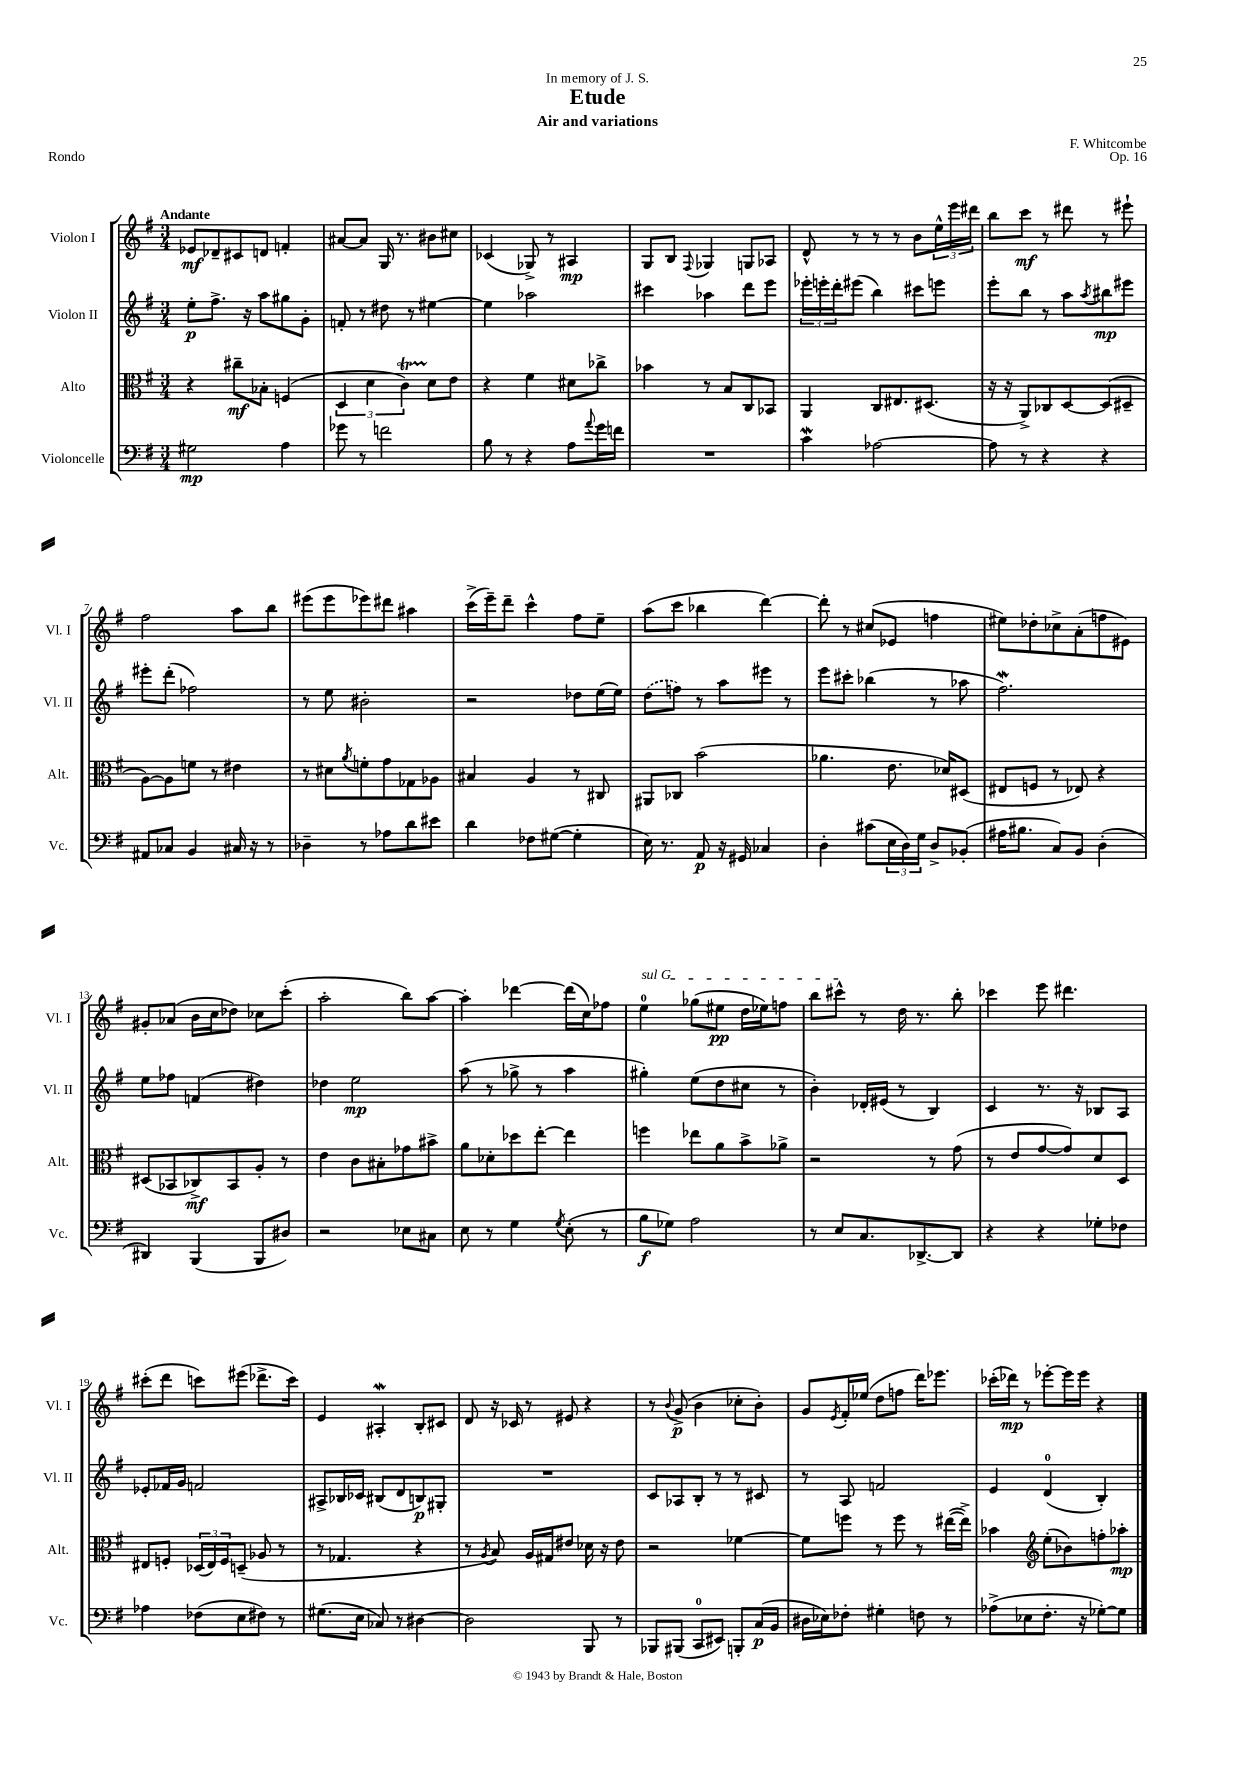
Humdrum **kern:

**kern	**dynam	**kern	**dynam	**kern	**dynam	**kern	**dynam
*part4	*part4	*part3	*part3	*part2	*part2	*part1	*part1
*staff4	*staff4	*staff3	*staff3	*staff2	*staff2	*staff1	*staff1
*I"Violoncelle	*	*I"Alto	*	*I"Violon II	*	*I"Violon I	*
*I'Vc.	*	*I'Alt.	*	*I'Vl. II	*	*I'Vl. I	*
*clefF4	*	*clefC3	*	*clefG2	*	*clefG2	*
*k[f#]	*	*k[f#]	*	*k[f#]	*	*k[f#]	*
*M3/4	*	*M3/4	*	*M3/4	*	*M3/4	*
=1	=1	=1	=1	=1	=1	=1	=1
!	!	!	!	!	!	!LO:TX:a:B:t=Andante	!
2G#X\	mp	4r	.	8ee'\L	p	8e-X/L	mf
.	.	.	.	8.ff#^\J	.	8d-X~/	.
.	.	8cc#X~\L	mf	.	.	8c#X/	.
.	.	.	.	16r	.	.	.
.	.	8B-X'\J	.	8aa\L	.	8dn/J	.
4A\	.	(4Fn/	.	8gg#X\	.	4fn'/	.
.	.	.	.	8g'\J	.	.	.
=2	=2	=2	=2	=2	=2	=2	=2
8g-X\	.	6D/	.	8fn'/	.	[8a#X/L	.
8r	.	.	.	8r	.	8a#/J]	.
.	.	6d\	.	.	.	.	.
2fn\	.	.	.	8dd#X\	.	16G/	.
.	.	.	.	.	.	8.r	.
.	.	6cT\)	.	.	.	.	.
.	.	.	.	8r	.	.	.
.	.	8d\L	.	[4ee#X\	.	8b#X\L	.
.	.	8e\J	.	.	.	8cc#X\J	.
=3	=3	=3	=3	=3	=3	=3	=3
8B\	.	4r	.	4ee#\]	.	(4c-X/	.
8r	.	.	.	.	.	.	.
4r	.	4f#\	.	2aa-X\	.	8G-X^/)	.
.	.	.	.	.	.	8r	.
8A\L	.	8d#X\L	.	.	.	4A#X/	mp
8qqa/	.	.	.	.	.	.	.
16g\L	.	8cc-X^\J	.	.	.	.	.
16fn\JJ	.	.	.	.	.	.	.
=4	=4	=4	=4	=4	=4	=4	=4
2.r	.	4b-X\	.	4ccc#X\	.	8G/L	.
.	.	.	.	.	.	8B/J	.
.	.	.	.	.	.	8qqF#/	.
.	.	8r	.	4aa-X\	.	4G-X/	.
.	.	8B/L	.	.	.	.	.
.	.	8C/	.	8ddd\L	.	8Gn/L	.
.	.	8BB-X/J	.	8eee\J	.	8A-X/J	.
=5	=5	=5	=5	=5	=5	=5	=5
4cw\	.	4AA/	.	24eee-X'\LL	.	8d^^/	.
.	.	.	.	24eeen'\	.	.	.
.	.	.	.	24ddd'\J	.	.	.
.	.	.	.	(8eee#X\J	.	8r	.
[2A-X\	.	8C/L	.	4bb\)	.	8r	.
.	.	8.E#X/	.	.	.	8r	.
.	.	.	.	8ccc#X\L	.	8b\L	.
.	.	(8.D#X/J	.	.	.	.	.
.	.	.	.	8eeen\J	.	24ee^^\L	.
.	.	.	.	.	.	24eee\	.
.	.	.	.	.	.	24ddd#X\JJ	.
=6	=6	=6	=6	=6	=6	=6	=6
8A-\]	.	16r	.	8eee'\L	.	8bb\L	.
.	.	16r	.	.	.	.	.
8r	.	8AA^/L)	.	8bb\J	.	8ccc\J	mf
4r	.	8C-X/	.	8r	.	8r	.
.	.	[8D/	.	8aa\L	.	8ddd#X\	.
.	.	.	.	8qaa/	.	.	.
4r	.	(8D/]	.	8bb#X\	mp	8r	.
.	.	8D#X~/J	.	8eee#X\J	.	8eee#X`\	.
!!LO:LB:g=z
=7	=7	=7	=7	=7	=7	=7	=7
8AA#X/L	.	[8A\L)	.	8eee#X'\L	.	2ff#\	.
8C-X/J	.	8A\]	.	(8ddd'\J	.	.	.
4BB/	.	8fn\J	.	2ff-X\)	.	.	.
.	.	8r	.	.	.	.	.
16C#X/	.	4e#X\	.	.	.	8aa\L	.
16r	.	.	.	.	.	.	.
8r	.	.	.	.	.	8bb\J	.
=8	=8	=8	=8	=8	=8	=8	=8
4D-X~\	.	8r	.	8r	.	(8eee#X\L	.
.	.	8d#X\L	.	8ee\	.	8eee#\	.
.	.	8qa/	.	.	.	.	.
8r	.	8fn'\	.	2b#X'\	.	8eee-X\)	.
8A-X\L	.	8g\	.	.	.	8ddd#X\J	.
8d\	.	8G-X\	.	.	.	4aa#X\	.
8e#X\J	.	8A-X\J	.	.	.	.	.
=9	=9	=9	=9	=9	=9	=9	=9
4d\	.	4B#X/	.	2r	.	(16ccc^\LL	.
.	.	.	.	.	.	16eee~\J)	.
.	.	.	.	.	.	8ddd~\J	.
8F-X\L	.	4A/	.	.	.	4ccc^^\	.
([8G#X\J	.	.	.	.	.	.	.
4G#'\]	.	8r	.	8dd-X\L	.	8ff#\L	.
.	.	8C#X/	.	(16ee\L	.	8ee~\J	.
.	.	.	.	16ee\JJ)	.	.	.
=10	=10	=10	=10	=10	=10	=10	=10
16E\)	.	8AA#X/L	.	(8dd\L	.	(8aa\L	.
8.r	.	.	.	.	.	.	.
.	.	8C-X/J	.	8ffn\J)	.	8ccc\J	.
8AA/	p	(2b\	.	8r	.	4bb-X\	.
16r	.	.	.	8aa\L	.	.	.
16GG#X/	.	.	.	.	.	.	.
4C-X/	.	.	.	8eee#X\J	.	[4ddd\)	.
.	.	.	.	8r	.	.	.
=11	=11	=11	=11	=11	=11	=11	=11
4D'\	.	4.a-X\	.	8eee\L	.	8ddd'\]	.
.	.	.	.	8ccc#X'\J	.	8r	.
(8c#X\L	.	.	.	(4bb-X\	.	(8cc#X/L	.
24E\L	.	8.e\	.	.	.	8e-X/J	.
24D\)	.	.	.	.	.	.	.
24G\JJ	.	.	.	.	.	.	.
8D^/L	.	.	.	8r	.	4ffn\	.
.	.	16d-X/KL)	.	.	.	.	.
(8BB-X'/J	.	(8D#X/J	.	8aa-X\	.	.	.
=12	=12	=12	=12	=12	=12	=12	=12
16A#X\KL	.	8E#X/L	.	2.ff#W\)	.	8ee#X\L)	.
8.B#X\J	.	.	.	.	.	.	.
.	.	8Fn/J	.	.	.	8dd-X'\	.
8C/L)	.	8r	.	.	.	8cc-X^\	.
8BB/J	.	8E-X/)	.	.	.	(8a'\	.
(4D'\	.	4r	.	.	.	8ffn\	.
.	.	.	.	.	.	8e#X\J)	.
!!LO:LB:g=z
=13	=13	=13	=13	=13	=13	=13	=13
4DD#X/)	.	(8D#X/L	.	8ee\L	.	8g#X'/L	.
.	.	8BB-X/	.	8ff-X\J	.	(8a-X/J	.
(4BBB/	.	8C-X^/)	mf	(4fn/	.	16b\LL	.
.	.	.	.	.	.	16cc\J	.
.	.	8BB-/	.	.	.	8dd-X\J)	.
8BBB/L	.	8A'/J	.	4dd#X\)	.	8cc-X\L	.
8D#X/J)	.	8r	.	.	.	(8ccc'\J	.
=14	=14	=14	=14	=14	=14	=14	=14
2r	.	4e\	.	4dd-X\	.	2aa'\	.
.	.	8c\L	.	2ee\	mp	.	.
.	.	8B#X'\	.	.	.	.	.
8E-X\L	.	8g-X\	.	.	.	8bb\L)	.
8C#X\J	.	8b#X^\J	.	.	.	[8aa\J	.
=15	=15	=15	=15	=15	=15	=15	=15
8E\	.	8a\L	.	(8aa\	.	4aa'\]	.
8r	.	8d-X'\	.	8r	.	.	.
4G\	.	8dd-X\	.	8gg-X^\	.	[4ddd-X\	.
.	.	[8ee'\J	.	8r	.	.	.
8qG/	.	.	.	.	.	.	.
(8E'\	.	4ee\]	.	4aa\	.	(16ddd-\LL]	.
.	.	.	.	.	.	16cc\J)	.
8r	.	.	.	.	.	8ff-X\J	.
=16	=16	=16	=16	=16	=16	=16	=16
!	!	!	!	!	!	!LO:TX:a:i:t=sul G	!
8B\L	f	4ffn\	.	4gg#X'\)	.	4ee\	.
8G-X\J)	.	.	.	.	.	.	.
2A\	.	8ee-X\L	.	(8ee\L	.	(8gg-X\L	.
.	.	8a\	.	8dd\	.	8ee#X\J	pp
.	.	8b^\	.	8cc#X\J	.	16dd\LL	.
.	.	.	.	.	.	16ee-X\J)	.
.	.	8a-X^\J	.	8r	.	8ffn\J	.
=17	=17	=17	=17	=17	=17	=17	=17
8r	.	2r	.	4b'\)	.	8bb\L	.
8E/L	.	.	.	.	.	8ccc#X^^\J	.
8.C/	.	.	.	16d-X'/LL	.	8r	.
.	.	.	.	(16e#X/JJ	.	.	.
.	.	.	.	8r	.	16dd\	.
[8.DD-X^/	.	.	.	.	.	8.r	.
.	.	8r	.	4B/)	.	.	.
8DD-/J]	.	(8g\	.	.	.	8bb'\	.
=18	=18	=18	=18	=18	=18	=18	=18
4r	.	8r	.	4c/	.	4ccc-X\	.
.	.	8e/L	.	.	.	.	.
4r	.	[8g/	.	8.r	.	8eee\	.
.	.	8g/])	.	.	.	4.ddd#X\	.
.	.	.	.	16r	.	.	.
8G-X'\L	.	8d/	.	8B-X/L	.	.	.
8F-X\J	.	8D/J	.	8A/J	.	.	.
!!LO:LB:g=z
=19	=19	=19	=19	=19	=19	=19	=19
4A-X\	.	8E#X/L	.	8e-X'/L	.	(8ccc#X'\L	.
.	.	8Fn'/J	.	16f-X/L	.	8ddd\J	.
.	.	.	.	16g/JJ	.	.	.
(8F-X\L	.	(24D-X/LL	.	2fn/	.	8cccn\L)	.
.	.	24E#/)	.	.	.	.	.
.	.	24F/J	.	.	.	.	.
8E\	.	(8Dn~/J	.	.	.	(8eee#X\J	.
8F#X\J)	.	8A-X/	.	.	.	8.ddd-X^\L	.
8r	.	8r	.	.	.	.	.
.	.	.	.	.	.	16ccc\Jk)	.
=20	=20	=20	=20	=20	=20	=20	=20
(8.G#X\L	.	8r	.	8A#X^/L	.	4e/	.
.	.	4.G-X/	.	16B-X/L	.	.	.
16E\Jk	.	.	.	16c-X/JJ	.	.	.
8C-X/)	.	.	.	(8B#X/L	.	4A#XW'/	.
8r	.	.	.	8d/	.	.	.
[4D#X\	.	4r	.	8Bn/)	p	8B'/L	.
.	.	.	.	8G#X'/J	.	8c#X/J	.
=21	=21	=21	=21	=21	=21	=21	=21
2D#\]	.	8r	.	2.r	.	8d/	.
.	.	8qA/	.	.	.	.	.
.	.	8B/)	.	.	.	16r	.
.	.	.	.	.	.	16c-X/	.
.	.	16A/LL	.	.	.	8r	.
.	.	16G#X/J	.	.	.	.	.
.	.	8e#X/J	.	.	.	8e#X/	.
8BBB/	.	16d-X\	.	.	.	4r	.
.	.	16r	.	.	.	.	.
8r	.	8e#\	.	.	.	.	.
=22	=22	=22	=22	=22	=22	=22	=22
8BBB-X/L	.	2r	.	8c/L	.	8r	.
.	.	.	.	.	.	8qqb/	.
(8BBB#X/J	.	.	.	8A-X/	.	(8g^/	p
8CC/L	.	.	.	8B'/J	.	4b\	.
8EE#X/J)	.	.	.	8r	.	.	.
8BBBn'/L	.	[4f-X\	.	8r	.	8cc-X'\L	.
(16C/L	p	.	.	8c#X/	.	8b'\J)	.
16BB/JJ	.	.	.	.	.	.	.
=23	=23	=23	=23	=23	=23	=23	=23
16D#X\LL	.	8f-\L]	.	8r	.	8g/L	.
16E-X\J)	.	.	.	.	.	.	.
.	.	.	.	.	.	8qe/	.
8F-X'\J	.	8ffn\J	.	8A/	.	16f#'/L	.
.	.	.	.	.	.	(16ee-X/JJ	.
4G#X'\	.	8r	.	2fn/	.	8dd\L	.
.	.	8ff\	.	.	.	8ffn\J	.
8Fn\	.	8r	.	.	.	16ddd\KL)	.
.	.	.	.	.	.	8.eee-X\J	.
8r	.	([16ee#X\LL	.	.	.	.	.
.	.	16ee#^\JJ])	.	.	.	.	.
=24	=24	=24	=24	=24	=24	=24	=24
(8A-X^\L	.	4b-X\	.	4e/	.	(16ccc-X'\LL	.
.	.	.	.	.	.	16ddd-X\JJ)	mp
8E-X\	.	.	.	.	.	8r	.
*	*	*clefG2	*	*	*	*	*
8.F#'\J	.	(8ee'\L	.	(4d/	.	[8eee-X'\L	.
.	.	8b-X\)	.	.	.	16eee-\L]	.
16r	.	.	.	.	.	16eee-\JJ	.
[8G-X'\L)	.	8ffn'\	.	4B'/)	.	4r	.
8G-\J]	.	8aa-X'\J	mp	.	.	.	.
==	==	==	==	==	==	==	==
*-	*-	*-	*-	*-	*-	*-	*-
